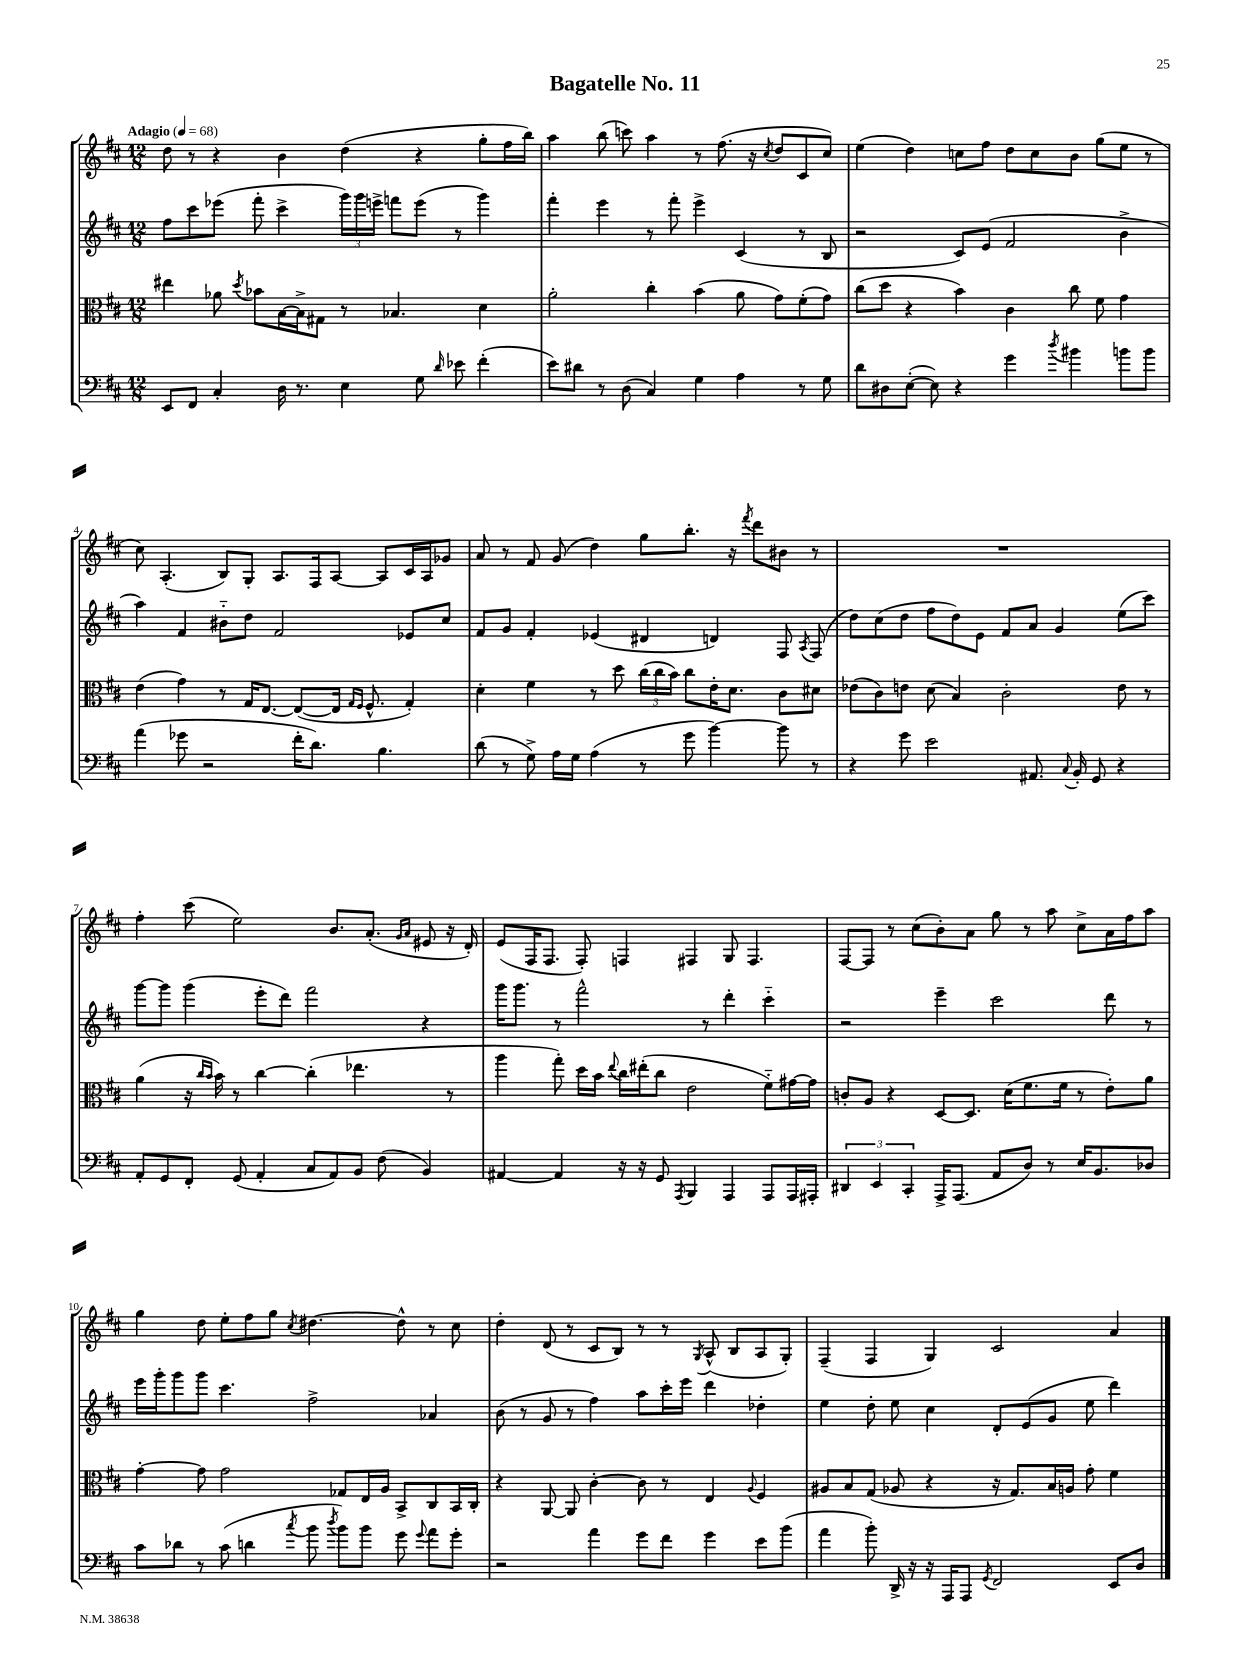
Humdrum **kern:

**kern	**kern	**kern	**kern
*part4	*part3	*part2	*part1
*staff4	*staff3	*staff2	*staff1
*clefF4	*clefC3	*clefG2	*clefG2
*k[f#c#]	*k[f#c#]	*k[f#c#]	*k[f#c#]
*M12/8	*M12/8	*M12/8	*M12/8
*MM68	*MM68	*MM68	*MM68
=1	=1	=1	=1
!	!	!	!LO:TX:a:B:t=Adagio
8EE/L	4ee#X\	8ff#\L	8dd\
8FF#/J	.	8ccc#\	8r
4C#'/	8a-X\	(8eee-X\J	4r
.	8qdd/	.	.
.	8b-X\L	8fff#'\	.
16D\	[16B\L	4ccc#^\	4b\
8.r	16B^\J]	.	.
.	8G#X\J	.	.
4E\	8r	24ggg\LL)	(4dd\
.	.	24ggg\	.
.	.	24eeen^\JJ	.
.	4.B-X/	8fffn\L	.
8G\	.	(8eee\J	4r
16qqd/	.	.	.
8e-X\	.	8r	.
(4f#'\	4d\	4ggg\)	8gg'\L
.	.	.	16ff#\L
.	.	.	16bb\JJ)
=2	=2	=2	=2
8e\L)	2a'\	4fff#'\	4aa\
8d#X\J	.	.	.
8r	.	4eee\	(8bb\
(8D\	.	.	8cccn\)
4C#/)	4cc#'\	8r	4aa\
.	.	8fff#'\	.
4G\	(4b\	4eee^\	8r
.	.	.	(8.ff#\
4A\	8a\	(4c#/	.
.	.	.	16r
.	.	.	8qcc#/
.	8g\L)	.	8dd/L
8r	(8f#'\	8r	8c#/
8G\	8g\J)	8B/	8cc#/J)
=3	=3	=3	=3
8d\L	(8cc#\L	2r	(4ee\
8D#X\	8dd\J	.	.
([8E'\J	4r	.	4dd\)
8E\])	.	.	.
4r	4b\)	8c#/L)	8ccn\L
.	.	(8e/J	8ff#\J
4g\	4c#\	2f#/	8dd\L
.	.	.	8cc\
8qdd/	.	.	.
4b#X\	8cc#\	.	8b\J
.	8f#\	.	(8gg\L
8bn\L	4g\	4b^\	8ee\J
8b\J	.	.	8r
!!LO:LB:g=z
=4	=4	=4	=4
(4a\	(4e\	4aa\)	8cc#\)
.	.	.	(4.A'/
8g-X\	4g\)	4f#/	.
2r	.	.	.
.	8r	8b#X\L	8B/L)
.	16G/KL	8dd\J	8G'/J
.	[8.E/J	.	.
.	.	2f#/	8.A/L
16f#'\KL	(8E/L_	.	.
8.d\J)	.	.	16F#/k
.	16E/Jk]	.	[8A/J
.	16qqG/LL	.	.
.	16qqF#/JJ	.	.
.	8.F#^^/	.	.
4.B\	.	.	8A/L]
.	4G'/)	8e-X/L	16c#/L
.	.	.	16A/J
.	.	8cc#/J	8g-X/J
=5	=5	=5	=5
(8d\	4d'\	8f#/L	8a/
8r	.	8g/J	8r
8G^\)	4f#\	4f#'/	8f#/
16A\LL	.	.	(8g/
16G\JJ	.	.	.
(4A\	8r	(4e-X/	4dd\)
.	8dd\	.	.
8r	(24cc#\LL	4d#X/	8gg\L
.	24cc#\	.	.
.	24b\JJ)	.	.
8g\	8cc#\L	.	8.bb'\J
[4b\)	16e'\K	4dn/)	.
.	8.d\J	.	16r
.	.	.	8qfff#/
.	.	.	8ddd\L
8b\]	8c#\L	8F#/	8b#X\J
.	.	8qA/	.
8r	8d#X\J	(8F#/	8r
=6	=6	=6	=6
4r	(8e-X\L	8dd\L)	1.r
.	8c#\)	(8cc#\	.
8g\	8en\J	8dd\J	.
2e\	(8d\	8ff#\L	.
.	4B/)	8dd\)	.
.	.	8e\J	.
.	2c#'\	8f#/L	.
8.AA#X/	.	8a/J	.
.	.	4g/	.
8qqC#/	.	.	.
16BB'/	.	.	.
8GG/	.	.	.
4r	8e\	(8ee\L	.
.	8r	8ccc#\J)	.
!!LO:LB:g=z
=7	=7	=7	=7
8AA'/L	(4a\	[8ggg\L	4ff#'\
8GG/	.	8ggg\J]	.
8FF#'/J	16r	(4ggg\	(8ccc#\
.	16qqcc#/LL	.	.
.	16qqb/JJ	.	.
.	16b\)	.	.
(8GG/	8r	.	2ee\)
4AA'/	[4cc#\	8eee'\L	.
.	.	8ddd\J)	.
8C#/L	(4cc#'\]	2fff#\	.
8AA/)	.	.	8.b/L
8BB/J	4.ee-X\	.	.
.	.	.	(8.a'/J
(8F#\	.	.	.
.	.	.	16qqg/LL
.	.	.	16qqa/JJ
4BB/)	.	4r	8e#X/
.	8r	.	16r
.	.	.	16d'/)
=8	=8	=8	=8
[4AA#X/	4aa\	16ggg\KL	(8e/L
.	.	8.ggg\J	.
.	.	.	16F#/K
.	.	.	8.F#/J
4AA#/]	8gg'\)	8r	.
.	16dd\LL	2fff#^^\	8F#'/)
.	16b\JJ	.	.
.	8qqee/	.	.
16r	16cc#\LL	.	4Fn/
16r	(16ee#X'\J	.	.
8GG/	8cc#\J	.	.
8qAAA/	.	.	.
4BBB/	2e\	.	4F#X/
.	.	8r	.
4AAA/	.	4ddd'\	8G/
.	.	.	4.F#/
8AAA/L	8f#\L)	4ccc#\	.
16AAA/L	[16g#X\L	.	.
16AAA#X'/JJ	16g#\JJ]	.	.
=9	=9	=9	=9
6DD#X/	8cn'/L	2r	[8F#/L
.	8A/J	.	8F#/J]
6EE/	.	.	.
.	4r	.	8r
6CC#'/	.	.	.
.	.	.	(8cc#\L
16AAA^/KL	[8D/L	4eee~\	8b'\)
(8.AAA/J	.	.	.
.	8.D/J]	.	8a\J
8AA/L	.	2ccc#\	8gg\
.	(16d\KL	.	.
8D/J)	8.f#\	.	8r
8r	.	.	8aa\
.	16f#\Jk	.	.
16E/KL	8r	.	8cc#^\L
8.BB/	.	.	.
.	8e'\L)	8ddd\	16a\L
.	.	.	16ff#\J
8D-X/J	8a\J	8r	8aa\J
!!LO:LB:g=z
=10	=10	=10	=10
8c#\L	[4g'\	16eee\LL	4gg\
.	.	16ggg'\J	.
8d-X\J	.	8ggg\	.
8r	8g\]	8ggg\J	8dd\
(8c#\	2g\	4.ccc#\	8ee'\L
4dn\	.	.	8ff#\
.	.	.	8gg\J
8qcc#/	.	.	8qcc#/
8b\	.	2ff#^\	[4.dd#X\
8qdd/	.	.	.
8b\L)	8G-X/L	.	.
8b\J	16E/L	.	.
.	16A/JJ	.	.
8g\	8BB^/L	.	8dd#^^\]
8qqg/	.	.	.
8a\L	8C#/	4a-X/	8r
8g'\J	16BB/L	.	8cc#\
.	16C#'/JJ	.	.
=11	=11	=11	=11
2r	4r	(8b\	4dd'\
.	.	8r	.
.	[8AA/	8g/	(8d/
.	8AA/]	8r	8r
4a\	[4c#'\	4ff#\)	8c#/L
.	.	.	8B/J)
8g\L	8c#\]	8aa\L	8r
8f#\J	8r	16ccc#'\L	8r
.	.	16eee\JJ	.
.	.	.	8qG/
4g\	4E/	4ddd\	(8A^^/
.	.	.	8B/L
.	8qqA/	.	.
8e\L	4F#/	4dd-X'\	8A/
(8b\J	.	.	8G'/J)
=12	=12	=12	=12
4a\	8A#X/L	4ee\	(4F#~/
.	8B/	.	.
8b'\)	(8G/J	8dd'\	4F#/
16DD^/	8A-X/	8ee\	.
16r	.	.	.
16r	4r	4cc#\	4G/)
16AAA/KL	.	.	.
8AAA/J	.	.	.
8qGG/	.	.	.
2FF#/	16r	8d'/L	2c#/
.	8.G/L)	.	.
.	.	(8e/	.
.	16B/L	8g/J	.
.	16An/JJ	.	.
.	8g'\	8ee\	.
8EE/L	4f#\	4ddd\)	4a/
8D/J	.	.	.
==	==	==	==
*-	*-	*-	*-
